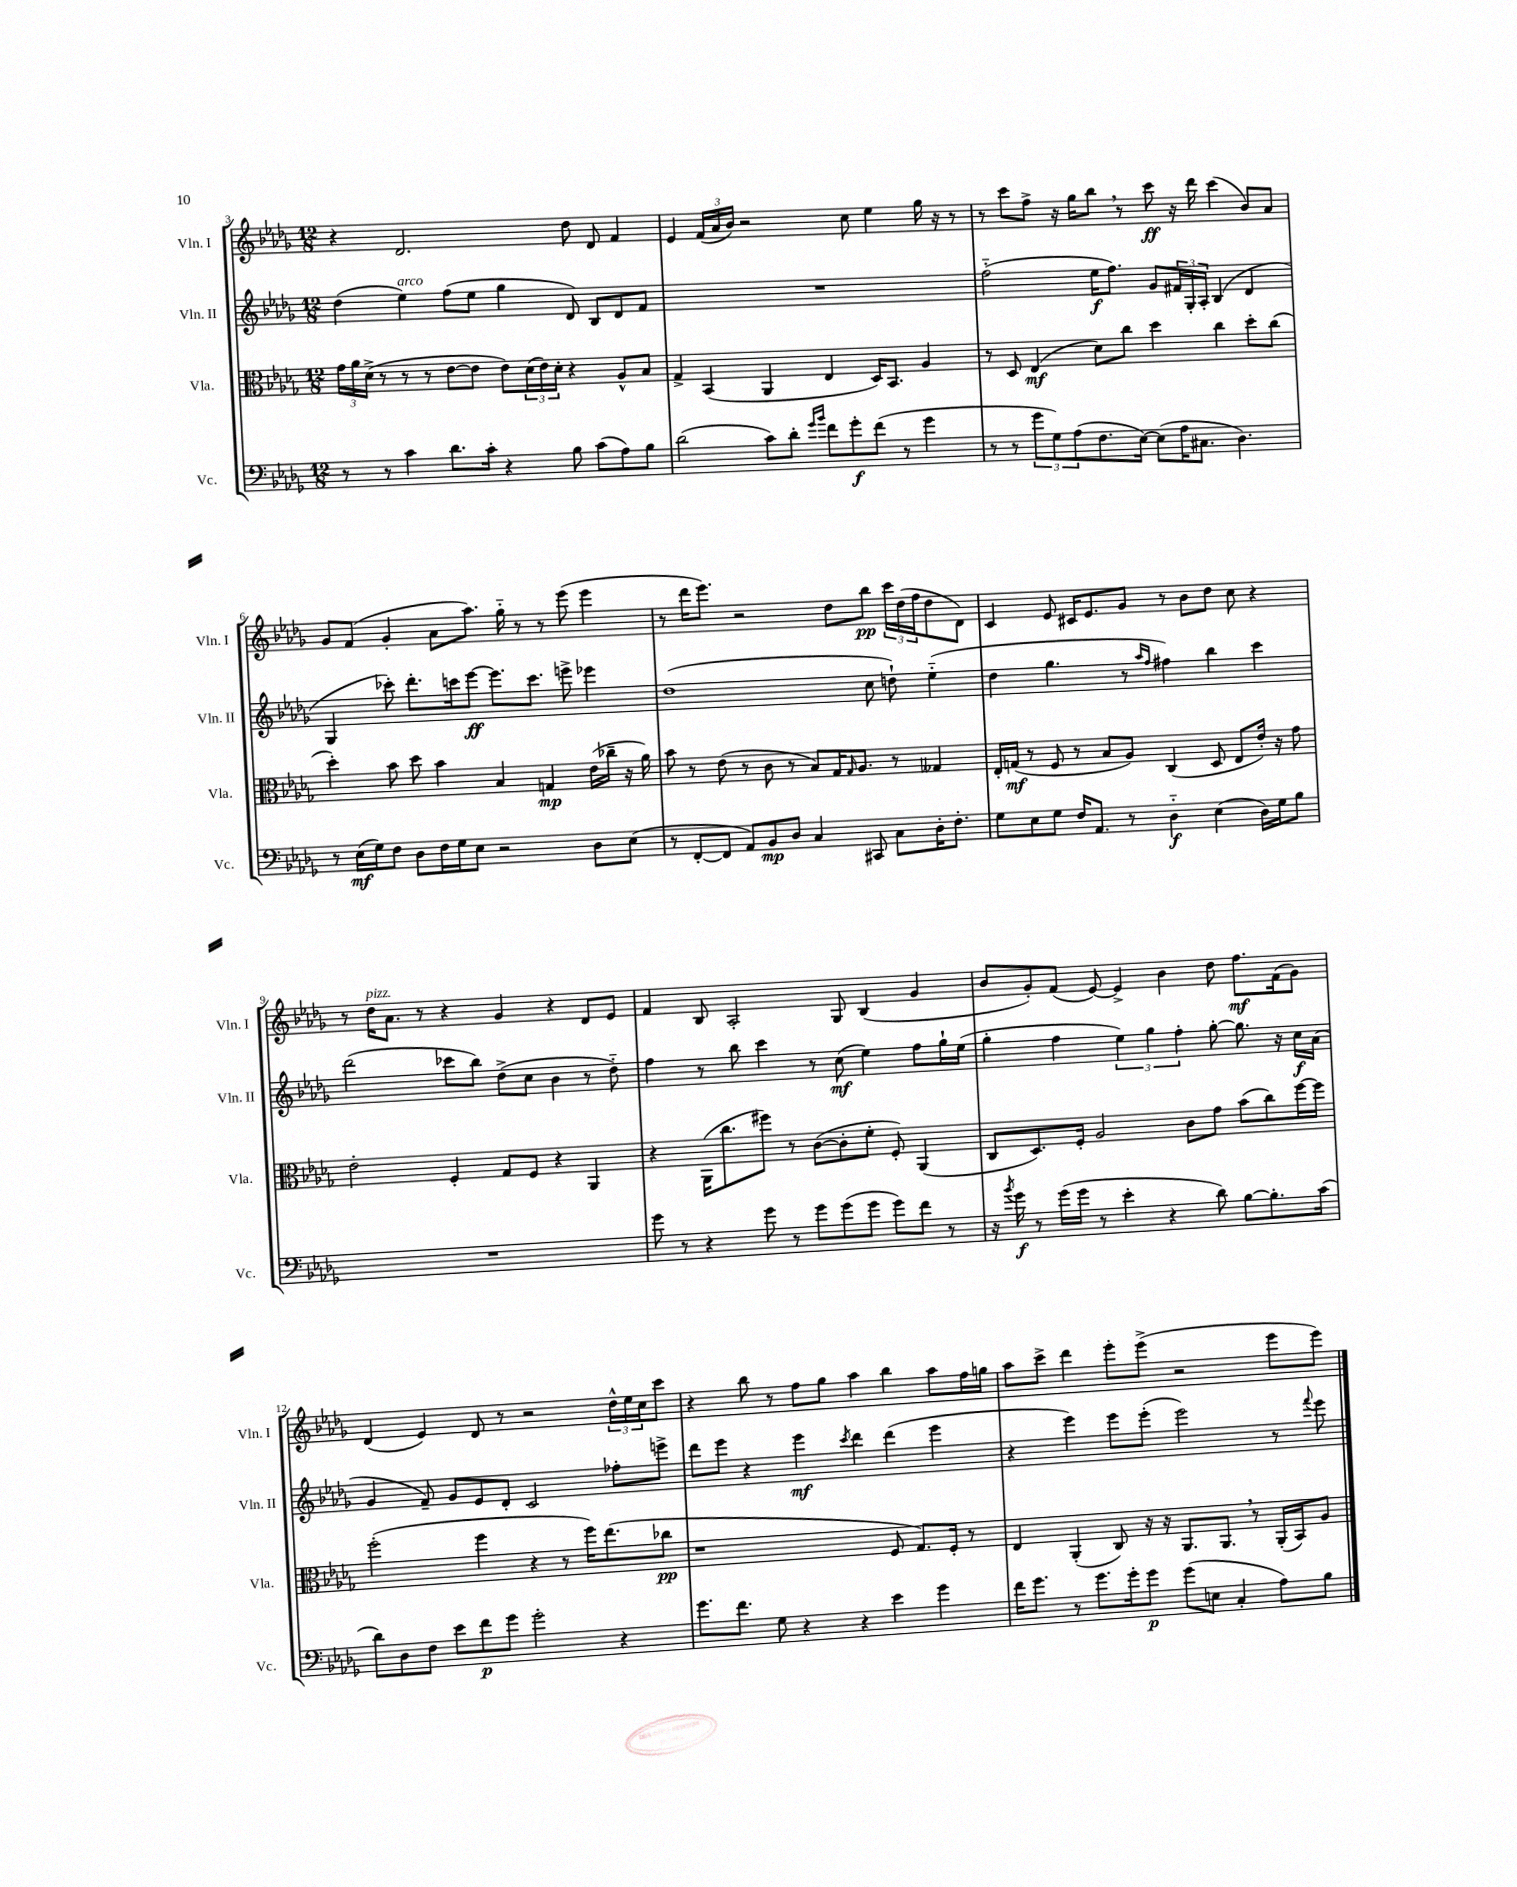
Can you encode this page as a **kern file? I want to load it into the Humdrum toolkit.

**kern	**dynam	**kern	**dynam	**kern	**dynam	**kern	**dynam
*part4	*part4	*part3	*part3	*part2	*part2	*part1	*part1
*staff4	*staff4	*staff3	*staff3	*staff2	*staff2	*staff1	*staff1
*I"Vc.	*	*I"Vla.	*	*I"Vln. II	*	*I"Vln. I	*
*I'Vc.	*	*I'Vla.	*	*I'Vln. II	*	*I'Vln. I	*
*clefF4	*	*clefC3	*	*clefG2	*	*clefG2	*
*k[b-e-a-d-g-]	*	*k[b-e-a-d-g-]	*	*k[b-e-a-d-g-]	*	*k[b-e-a-d-g-]	*
*M12/8	*	*M12/8	*	*M12/8	*	*M12/8	*
=3	=3	=3	=3	=3	=3	=3	=3
8r	.	24g-\LL	.	(4dd-\	.	4r	.
.	.	24a-\	.	.	.	.	.
.	.	(24d-^\JJ	.	.	.	.	.
8r	.	8r	.	.	.	.	.
!	!	!	!	!LO:TX:a:i:t=arco	!	!	!
4c\	.	8r	.	4ee-\)	.	2.d-/	.
.	.	8r	.	.	.	.	.
8.d-\L	.	[8e-\L	.	(8ff\L	.	.	.
.	.	8e-\J]	.	8ee-\J	.	.	.
16c'\Jk	.	.	.	.	.	.	.
4r	.	8e-\L)	.	4gg-\	.	.	.
.	.	(24d-\L	.	.	.	.	.
.	.	24e-\)	.	.	.	.	.
.	.	24d-'\JJ	.	.	.	.	.
8B-\	.	4r	.	8d-/)	.	8dd-\	.
(8c\L	.	.	.	8B-/L	.	8d-/	.
8A-\)	.	8A-^^/L	.	8d-/	.	4f/	.
8B-\J	.	8B-/J	.	8f/J	.	.	.
=4	=4	=4	=4	=4	=4	=4	=4
(2d-\	.	4G-^/	.	1.r	.	4e-/	.
.	.	(4BB-/	.	.	.	(24f/LL	.
.	.	.	.	.	.	24a-/	.
.	.	.	.	.	.	24b-/JJ)	.
.	.	.	.	.	.	2r	.
8c\L)	.	4AA-/	.	.	.	.	.
8d-'\J	.	.	.	.	.	.	.
16qqg-/LL	.	.	.	.	.	.	.
16qqb-/JJ	.	.	.	.	.	.	.
8f\L	.	4E-/	.	.	.	.	.
8g-'\	f	.	.	.	.	8cc\	.
(8f\J	.	16D-/KL)	.	.	.	4ee-\	.
.	.	8.BB-/J	.	.	.	.	.
8r	.	.	.	.	.	.	.
4g-\	.	4A-/	.	.	.	16gg-\	.
.	.	.	.	.	.	16r	.
.	.	.	.	.	.	8r	.
=5	=5	=5	=5	=5	=5	=5	=5
8r	.	8r	.	(2ff\	.	8r	.
8r	.	8D-/	.	.	.	8ccc\L	.
12g-\L	.	(4E-/	mf	.	.	8ff^\J	.
12G-\)	.	.	.	.	.	.	.
.	.	.	.	.	.	16r	.
(12A-\	.	.	.	.	.	.	.
.	.	.	.	.	.	16gg-\KL	.
8.F\	.	8d-\L)	.	16ee-\KL	f	8bb-,\J	.
.	.	.	.	8.ff\J)	.	.	.
.	.	8cc\J	.	.	.	8r	.
[16E-\Jk)	.	.	.	.	.	.	.
(8E-\L]	.	4dd-\	.	8g-/L	.	8ccc\	ff
16A-\K	.	.	.	24f#X/L	.	16r	.
.	.	.	.	24G-'/	.	.	.
8.C#X\J	.	.	.	.	.	16ddd-\	.
.	.	.	.	24A-'/JJ	.	.	.
.	.	4cc\	.	(4B-/	.	(4ccc\	.
4.D-\)	.	.	.	.	.	.	.
.	.	8dd-'\L	.	4d-/	.	8b-/L)	.
.	.	(8cc\J	.	.	.	8a-/J	.
!!LO:LB:g=z
=6	=6	=6	=6	=6	=6	=6	=6
8r	.	4dd-'\)	.	4G-/	.	8g-/L	.
(16E-\LL	mf	.	.	.	.	(8f/J	.
16G-\J)	.	.	.	.	.	.	.
8F\J	.	8b-\	.	8ccc-X'\)	.	4g-'/	.
8D-\L	.	8dd-\	.	8.ddd-'\L	.	.	.
16F\L	.	4b-\	.	.	.	8a-\L	.
16G-\J	.	.	.	16cccn\k	.	.	.
8E-\J	.	.	.	[8eee-\J	ff	8.aa-\J)	.
2r	.	4B-/	.	8.eee-\L]	.	.	.
.	.	.	.	.	.	16gg-\	.
.	.	.	.	.	.	8r	.
.	.	.	.	8.ccc\J	.	.	.
.	.	4Gn/	mp	.	.	8r	.
.	.	.	.	8eeen^\	.	(8eee-\	.
8D-\L	.	(16e-\LL	.	4eee-X\	.	4eee-\	.
.	.	16cc-X~\JJ	.	.	.	.	.
(8E-\J	.	16r	.	.	.	.	.
.	.	16a-\)	.	.	.	.	.
=7	=7	=7	=7	=7	=7	=7	=7
8r	.	8b-\	.	(1dd-	.	8r	.
[8FF'/L	.	8r	.	.	.	16ddd-\KL	.
.	.	.	.	.	.	8.eee-\J)	.
8FF/J]	.	(8e-\	.	.	.	.	.
8AA-/L)	.	8r	.	.	.	2r	.
8BB-/	mp	8c\	.	.	.	.	.
8D-/J	.	8r	.	.	.	.	.
4C/	.	8B-/L)	.	.	.	.	.
.	.	16G-/K	.	.	.	8dd-\L	.
.	.	16qqG-/	.	.	.	.	.
.	.	8.A-/J	.	.	.	.	.
8CC#X/	.	.	.	8cc\	.	8bb-\J	pp
8C\L	.	8r	.	8ddn`\)	.	24ccc\LL	.
.	.	.	.	.	.	(24dd-\	.
.	.	.	.	.	.	24ff\J	.
16D-'\K	.	4G--X/	.	(4ee-\	.	8dd-\	.
8.F'\J	.	.	.	.	.	.	.
.	.	.	.	.	.	8d-\J)	.
=8	=8	=8	=8	=8	=8	=8	=8
8G-\L	.	16E-'/LL	.	4dd-\	.	4c/	.
.	.	(16Gn/JJ	mf	.	.	.	.
8E-\	.	8r	.	.	.	.	.
8G-\J	.	8F/	.	4.gg-\	.	8e-/	.
16F/KL	.	8r	.	.	.	16c#X/KL	.
8.AA-/J	.	.	.	.	.	8.e-/	.
.	.	8B-/L	.	.	.	.	.
8r	.	8A-/J)	.	8r	.	8g-/J	.
.	.	.	.	16qqaa-/LL	.	.	.
.	.	.	.	16qqff/JJ	.	.	.
4D-\	f	(4C/	.	4ff#X\)	.	8r	.
.	.	.	.	.	.	8b-\L	.
(4E-\	.	8D-/	.	4bb-\	.	8dd-\J	.
.	.	8E-/L	.	.	.	8cc\	.
16D-\LL)	.	16e-'/Jk)	.	4ccc\	.	4r	.
16G-\J	.	16r	.	.	.	.	.
8B-\J	.	8g-\	.	.	.	.	.
!!LO:LB:g=z
=9	=9	=9	=9	=9	=9	=9	=9
1.r	.	2e-'\	.	(2ddd-\	.	8r	.
!	!	!	!	!	!	!LO:TX:a:i:t=pizz.	!
.	.	.	.	.	.	16dd-\KL	.
.	.	.	.	.	.	8.a-\J	.
.	.	.	.	.	.	8r	.
.	.	4F'/	.	8ccc-X\L	.	4r	.
.	.	.	.	8bb-\J)	.	.	.
.	.	8G-/L	.	(8dd-^\L	.	4g-/	.
.	.	8F/J	.	8cc\J	.	.	.
.	.	4r	.	4b-\	.	4r	.
.	.	4AA-/	.	8r	.	8d-/L	.
.	.	.	.	8dd-\)	.	8e-/J	.
=10	=10	=10	=10	=10	=10	=10	=10
8g-\	.	4r	.	4ff\	.	4f/	.
8r	.	.	.	.	.	.	.
4r	.	(16AA-\KL	.	8r	.	8B-/	.
.	.	8.cc\	.	.	.	.	.
.	.	.	.	8bb-\	.	2A-'/	.
8g-\	.	8ff#X\J)	.	4ccc\	.	.	.
8r	.	8r	.	.	.	.	.
8g-\L	.	([8c\L	.	8r	.	.	.
(8g-\	.	8c'\]	.	(8cc\	mf	8G-/	.
8g-\J	.	8f'\J	.	4ee-\)	.	(4B-/	.
8g-\L)	.	8F'/)	.	.	.	.	.
8f\J	.	(4AA-/	.	8ff\L	.	4g-/	.
8r	.	.	.	16gg-`\L	.	.	.
.	.	.	.	(16ee-\JJ	.	.	.
=11	=11	=11	=11	=11	=11	=11	=11
16r	.	8C/L	.	4gg-'\	.	8b-/L	.
8qb-/	.	.	.	.	.	.	.
16g-\	f	.	.	.	.	.	.
8r	.	8.D-/)	.	.	.	8g-'/)	.
(16g-\LL	.	.	.	4ff\	.	(8f/J	.
16g-\JJ	.	16F'/Jk	.	.	.	.	.
8r	.	2A-/	.	.	.	[8e-/)	.
4e-'\	.	.	.	6ee-\)	.	4e-^/]	.
.	.	.	.	6gg-\	.	.	.
4r	.	.	.	.	.	4b-\	.
.	.	.	.	6ff'\	.	.	.
.	.	8c\L	.	.	.	.	.
8d-\)	.	8g-\J	.	[8gg-'\	.	8dd-\	.
[8B-\L	.	(8b-\L	.	8.gg-\]	.	8.ff\L	mf
8.B-'\]	.	8cc\)	.	.	.	.	.
.	.	.	.	16r	.	(16f\k	.
.	.	[16ff\L	.	16cc\LL	f	8g-\J)	.
(16c\Jk	.	16ff\JJ]	.	(16a-\JJ	.	.	.
!!LO:LB:g=z
=12	=12	=12	=12	=12	=12	=12	=12
8d-\L)	.	(2ff'\	.	4g-/	.	(4d-/	.
8D-\	.	.	.	.	.	.	.
8F\J	.	.	.	8f~/)	.	4e-/)	.
8e-\L	.	.	.	8g-/L	.	.	.
8f\	p	4ff\	.	8e-/	.	8d-/	.
8g-\J	.	.	.	8d-'/J	.	8r	.
2g-'\	.	4r	.	2c/	.	2r	.
.	.	8r	.	.	.	.	.
.	.	16ff\KL)	.	.	.	.	.
.	.	(8.ee-\	.	.	.	.	.
4r	.	.	.	8ff-X'\L	.	24dd-^^\LL	.
.	.	.	.	.	.	24ee-\	.
.	.	.	.	.	.	24cc\J	.
.	.	8cc-X\J	pp	8eeen^\J	.	8ccc\J	.
=13	=13	=13	=13	=13	=13	=13	=13
8.g-\L	.	1r	.	8ddd-\L	.	4r	.
.	.	.	.	8eee-\J	.	.	.
8.f\J	.	.	.	.	.	.	.
.	.	.	.	4r	.	8bb-\	.
8G-\	.	.	.	.	.	8r	.
4r	.	.	.	4eee-\	mf	8ff\L	.
.	.	.	.	.	.	8gg-\J	.
.	.	.	.	8qccc/	.	.	.
4r	.	.	.	4ddd-\	.	4aa-\	.
4e-\	.	8F/	.	(4ddd-\	.	4bb-\	.
.	.	8.G-/L)	.	.	.	.	.
4g-\	.	.	.	4eee-\	.	8aa-\L	.
.	.	16F'/Jk	.	.	.	.	.
.	.	8r	.	.	.	16ff\L	.
.	.	.	.	.	.	16ggn\JJ	.
=14	=14	=14	=14	=14	=14	=14	=14
16f\KL	.	4E-/	.	4r	.	8aa-\L	.
8.g-\J	.	.	.	.	.	.	.
.	.	.	.	.	.	8ccc^\J	.
8r	.	(4AA-'/	.	4eee-\)	.	4ddd-\	.
8.g-\L	.	.	.	.	.	.	.
.	.	8C/)	.	8eee-\L	.	8eee-'\L	.
16g-'\k	.	.	.	.	.	.	.
8g-\J	p	16r	.	(8eee-'\J	.	(8eee-^\J	.
.	.	16r	.	.	.	.	.
(8g-\L	.	8.AA-/L	.	2eee-\)	.	2r	.
8En\J	.	.	.	.	.	.	.
.	.	8.AA-,/J	.	.	.	.	.
4C'/	.	.	.	.	.	.	.
.	.	8r	.	.	.	.	.
8A-\L)	.	(16AA-'/LL	.	8r	.	8eee-\L	.
.	.	16BB-/J)	.	.	.	.	.
.	.	.	.	8qqfff/	.	.	.
8B-\J	.	8A-/J	.	8eee-\	.	8eee-\J)	.
==	==	==	==	==	==	==	==
*-	*-	*-	*-	*-	*-	*-	*-
